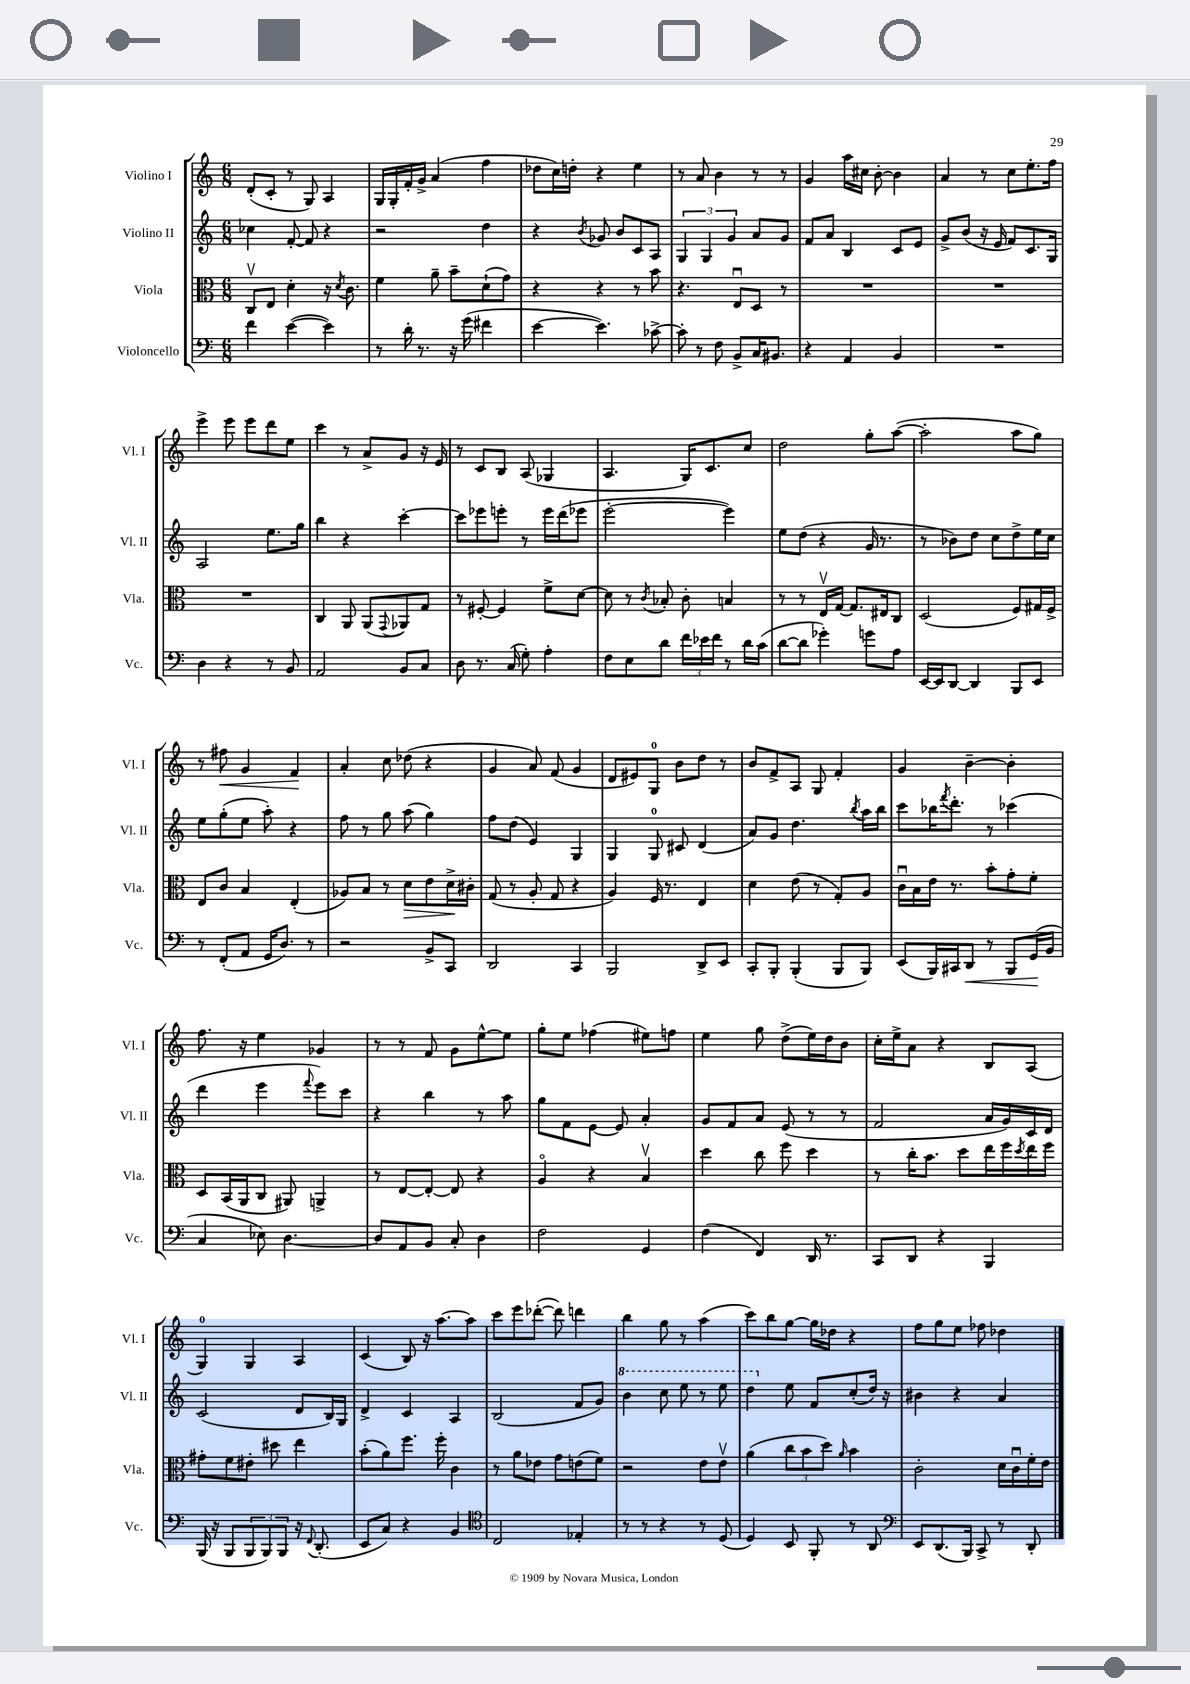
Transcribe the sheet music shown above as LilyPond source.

<<
\new StaffGroup <<
\new Staff = "s0" \with { instrumentName = "Violino I" shortInstrumentName = "Vl. I" } {
    \clef treble \key c \major \numericTimeSignature \time 6/8
    d'8-.( c'8-. r8 g8) a4 |
    g16 g16-. f'16-. g'16-> a'4( f''4 |
    des''8 c''16) d''16-. r4 e''4 |
    r8 a'8 b'4 r8 r8 |
    g'4 a''16 cis''16 b'8~-. b'4 |
    a'4 r8 c''8 e''8.-. f''16 |
    e'''4-> e'''8 e'''8 d'''8 e''8 |
    c'''4 r8 a'8-> g'8 r16 e'16 |
    r8 c'8 b8 a8( ges4 |
    a4. g16) c'8. c''8 |
    d''2 g''8-. a''8~( |
    a''2-. a''8 g''8) |
    r8 fis''8\< g'4 f'4\! |
    a'4-. c''8 des''8( r4 |
    g'4 a'8) f'8( g'4 |
    d'8 eis'8) g8-0 b'8 d''8 r8 |
    b'8 f'8-> a8 g8 f'4-. |
    g'4 b'4~-- b'4-. |
    f''8. r16 e''4 ges'4 |
    r8 r8 f'8 g'8 e''8~-^ e''8 |
    g''8-. e''8 fes''4( eis''8) f''8 |
    e''4 g''8 d''8->( e''16) d''16 b'8 |
    c''16-. e''16-> a'8 r4 b8 a8( |
    g4-0) g4 a4 |
    c'4( b8) r16 a''8.~ a''8 |
    c'''8 e'''8 des'''8~-.( des'''8) d'''4 |
    b''4 g''8 r8 a''4( |
    c'''8) b''8 g''8~ g''16 des''16 r4 |
    f''8 g''8 e''8 fes''8 des''4 \bar "|." |
}
\new Staff = "s1" \with { instrumentName = "Violino II" shortInstrumentName = "Vl. II" } {
    \clef treble \key c \major \numericTimeSignature \time 6/8
    ces''4 f'8~-. f'8 r4 |
    r2 d''4 |
    r4 \acciaccatura { b'8 } ges'8 b'8 c'8 a8 |
    \tuplet 3/2 { g4 g4 g'4 } a'8 g'8 |
    f'8 a'8 b4 c'8 e'8 |
    g'8-> b'8( r16 e'16 f'8) c'8. g16 |
    a2 e''8. g''16 |
    b''4 r4 c'''4~-. |
    c'''8 ees'''8 e'''8-. r8 e'''16 d'''16( ees'''8 |
    e'''2~-. e'''4) |
    e''8 d''8( r4 g'16 r8. |
    r8 bes'8) d''8 c''8 d''8-> e''16 c''16 |
    e''8 g''8-.( e''8 a''8-.) r4 |
    f''8 r8 g''8 a''8( g''4) |
    f''8 d''8( e'4) g4 |
    g4 g8-0 cis'8 d'4( |
    a'8) g'8 d''4. \acciaccatura { b''8 } a''16 b''16 |
    c'''8 bes''16 \acciaccatura { f'''8 } d'''8.-. r8 ces'''4( |
    d'''4 e'''4 \appoggiatura { f'''8 } e'''8) c'''8 |
    r4 b''4 r8 a''8 |
    g''8 f'8 e'8~ e'8 a'4-. |
    g'8 f'8 a'8 e'8( r8 r8 |
    f'2 a'16 g'16) c'16 d'16 |
    c'2( d'8 b16) g16 |
    d'4-> c'4 a4 |
    b2( f'8 g'8) |
    \ottava #1 b''4 c'''8 e'''8 r8 e'''8 |
    d'''4 \ottava #0 e''8 f'8 c''8-.( d''16) r16 |
    bis'4 r4 a'4 \bar "|." |
}
\new Staff = "s2" \with { instrumentName = "Viola" shortInstrumentName = "Vla." } {
    \clef alto \key c \major \numericTimeSignature \time 6/8
    c8\upbow e8 d'4-. r16 \acciaccatura { d'8 } c'8. |
    f'4 a'8-- b'8-- d'8-!( g'8) |
    r4 r4 r8 b'8 |
    r4. e8\downbow d8 r8 |
    R2. |
    R2. |
    R2. |
    c4 a,8 a,8( \appoggiatura { g,8 } aes,8) g8 |
    r8 fis8~-. fis4 f'8-> d'8~ |
    d'8 r8 \acciaccatura { c'8 } bes8-. c'8-. b4 |
    r8 r8 e16\upbow g16~ g8. eis16 c8 |
    d2( f8) gis16 f16-> |
    e8 c'8 b4 e4-.( |
    aes8) b8 r8 d'8\> e'8 d'16->\! cis'16-. |
    g8( r8 a8-. g8 r4 |
    a4) f16 r8. e4 |
    d'4 e'8( r8 g8-.) a8 |
    c'16\downbow b16 e'16 r8. b'8-. g'8-. f'8-. |
    d8 b,16( a,16 c8 ais,8) a,4-> |
    r8 e8~ e8~-. e8 r4 |
    a4\flageolet r4 b4\upbow |
    d''4 c''8 f''8 d''4 |
    r8 c''16-. b'8. d''8 e''16 f''16 \acciaccatura { d''8 } e''16 f''16 |
    gis'8-. f'8 eis'8-. dis''8 e''4 |
    b'8-.( a'8) f''8. f''16-. c'4 |
    r8 a'8 ees'8 g'8 e'8( f'8) |
    r2 e'8 e'8\upbow |
    a'4( \tuplet 3/2 { c''8 b'8 d''8) } \grace { a'16 } b'4 |
    c'2-. d'16 c'16\downbow f'16-. e'16 \bar "|." |
}
\new Staff = "s3" \with { instrumentName = "Violoncello" shortInstrumentName = "Vc." } {
    \clef bass \key c \major \numericTimeSignature \time 6/8
    f'4 e'4~( e'4) |
    r8 d'16-. r8. r16 g'16( fis'4 |
    e'4~ e'4.) ces'8~-> |
    ces'8-. r8 f8 b,8-> c16 bis,8. |
    r4 a,4 b,4 |
    R2. |
    d4 r4 r8 b,8 |
    a,2 b,8 c8 |
    d8 r8. c16( g8-.) a4-. |
    f8 e8 d'8 \tuplet 3/2 { f'16 ees'16 f'16 } r8 d'16 c'16( |
    d'8~ d'8 ges'4-.) g'8 a8 |
    e,16~ e,16 d,8~ d,4 b,,8 e,8 |
    r8 f,8-.( a,8 g,16 d8.) r8 |
    r2 b,8-> c,8 |
    d,2 c,4 |
    b,,2 d,8-> e,8 |
    c,8-. b,,8-. b,,4-.( b,,8 b,,8) |
    e,8( b,,16) cis,16 d,8\< r8 b,,8 g,16\!( b,16 |
    c4 ees8) d4.~ |
    d8 a,8 b,8 c8-. d4 |
    f2 g,4 |
    f4( f,4) d,16 r8. |
    c,8 d,8 r4 b,,4 |
    b,,16( r16 b,,8 \tuplet 3/2 { b,,8 b,,8) b,,8 } r16 \appoggiatura { f,8 } d,8.-.( |
    e,8 c8) r4 b,4 |
    \clef tenor c2 ees4-. |
    r8 r8 r4 r8 d8( |
    d4) b,8 f,8-. r8 a,8 |
    \clef bass e,8 d,8.( b,,16) c,8-> r8 d,8-. \bar "|." |
}
>>
>>
\layout { \context { \Score \remove "Bar_number_engraver" } }
